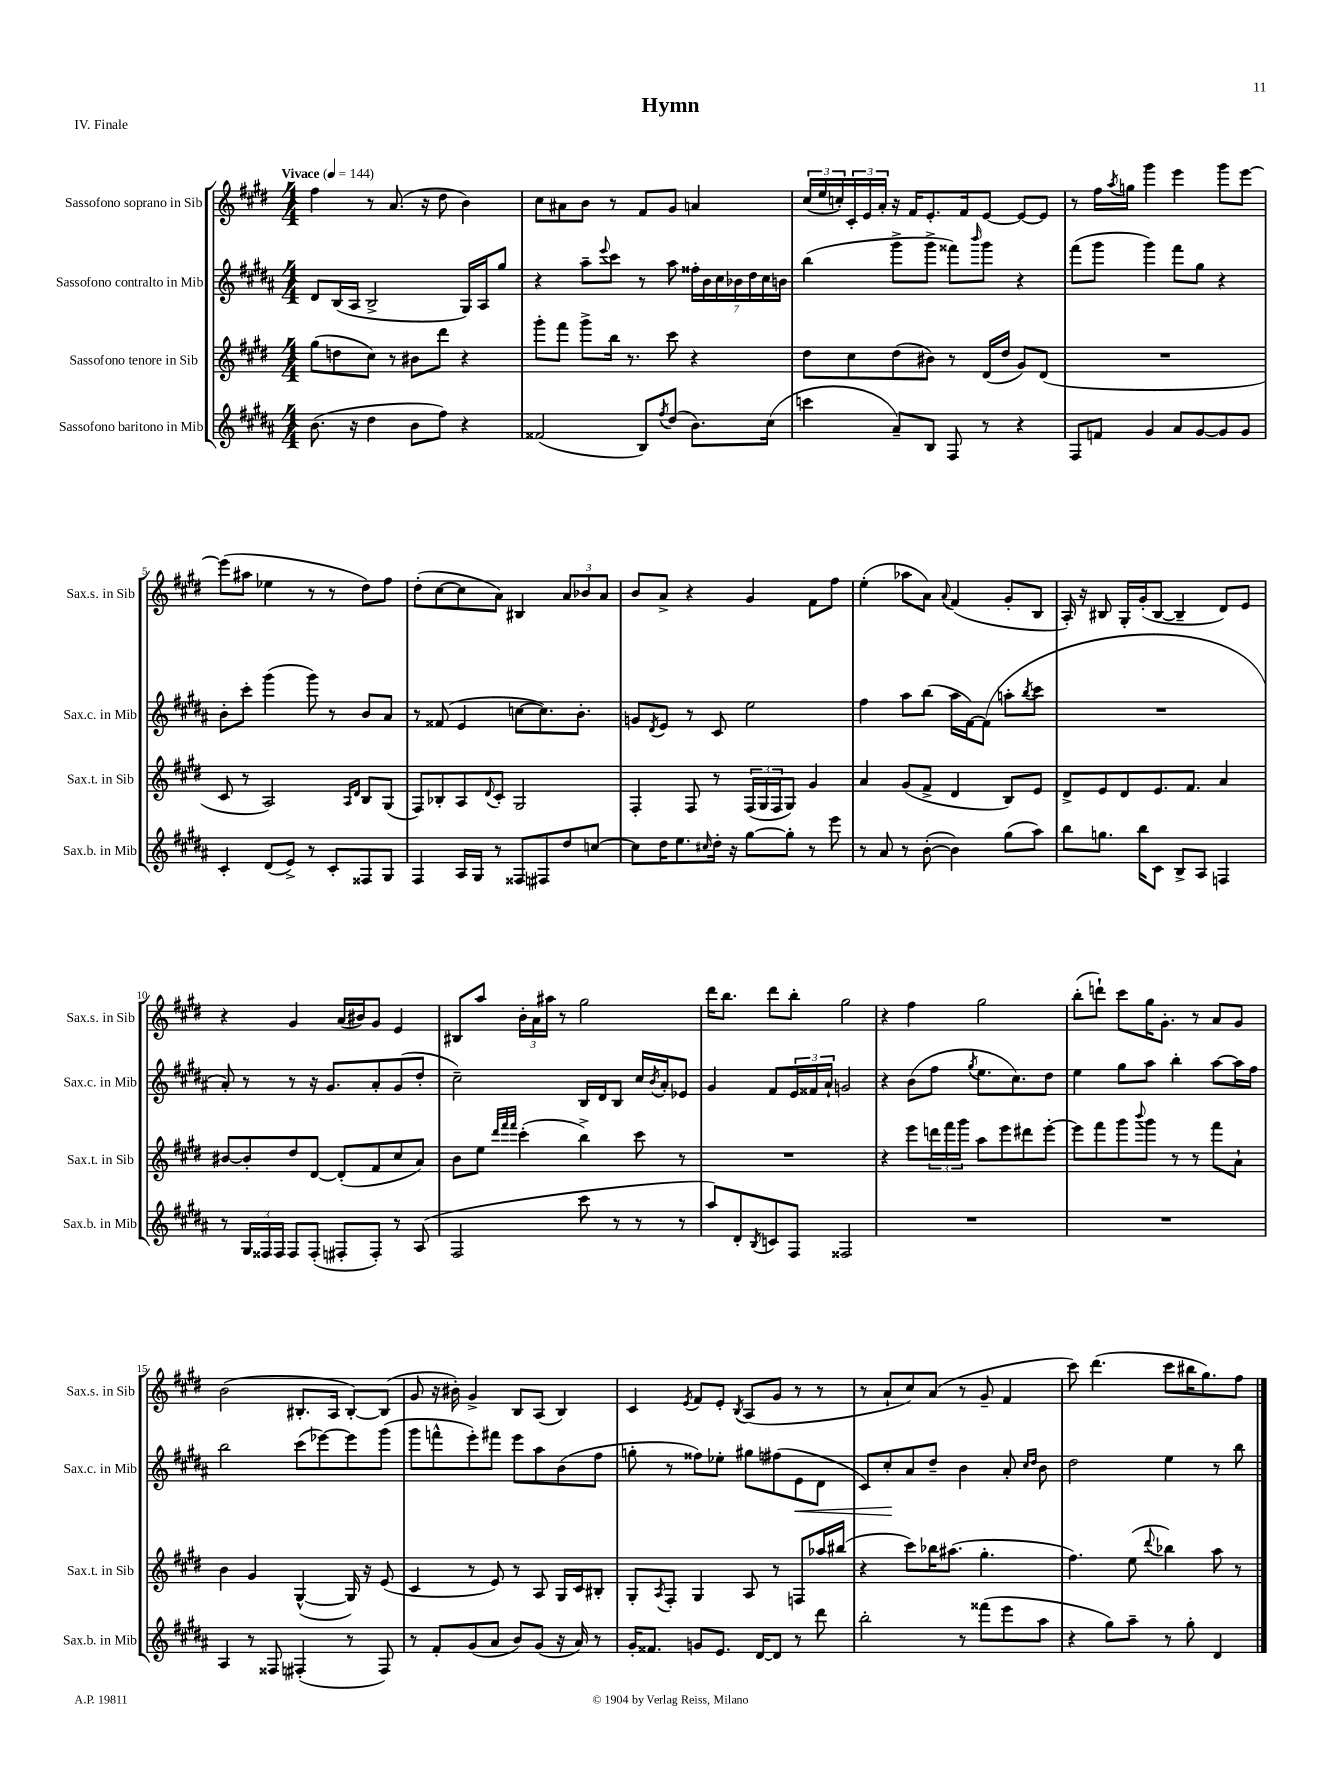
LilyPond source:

\header { title = "Hymn" piece = "IV. Finale" }
<<
\new StaffGroup <<
\new Staff = "s0" \with { instrumentName = "Sassofono soprano in Sib" shortInstrumentName = "Sax.s. in Sib" } {
    \clef treble \key e \major \numericTimeSignature \time 4/4 \tempo "Vivace" 4 = 144
    fis''4 r8 a'8.( r16 dis''8 b'4) |
    cis''8 ais'8 b'8 r8 fis'8 gis'8 a'4 |
    \tuplet 3/2 { cis''16( e''16 c''16-.) } \tuplet 3/2 { cis'16-. e'16 a'16-. } r16 fis'16 e'8.-. fis'16 e'8~ e'8~ e'8 |
    r8 fis''16 \acciaccatura { a''8 } g''16 gis'''4 e'''4 gis'''8 e'''8~ |
    e'''8( ais''8 ees''4 r8 r8 dis''8) fis''8 |
    dis''8-.( cis''8~ cis''8 a'8) bis4 \tuplet 3/2 { a'8 bes'8 a'8 } |
    b'8 a'8-> r4 gis'4 fis'8 fis''8 |
    e''4-.( aes''8 a'8) \appoggiatura { a'8 } fis'4( gis'8-. b8 |
    a16-.) r16 bis8 gis16-. gis'16-.( bis8~ bis4-- dis'8) e'8 |
    r4 gis'4 a'16( bis'16) gis'8 e'4 |
    bis8 a''8 \tuplet 3/2 { b'16-. a'16 ais''16 } r8 gis''2 |
    dis'''16 b''8. dis'''8 b''8-. gis''2 |
    r4 fis''4 gis''2 |
    b''8-.( d'''8-!) cis'''8 gis''16 gis'8.-. r8 a'8 gis'8 |
    b'2( bis8.-. a16 bis8~-.) bis8( |
    gis'8 r16 bis'16-.) gis'4-> b8 a8( b4) |
    cis'4 \acciaccatura { e'8 } fis'8 e'8-. \acciaccatura { b8 } a8( gis'8 r8 r8 |
    r8 a'8-! cis''8) a'8( r8 gis'8-- fis'4 |
    cis'''8) dis'''4.( cis'''8 bis''16 gis''8.) fis''8 \bar "|." |
}
\new Staff = "s1" \with { instrumentName = "Sassofono contralto in Mib" shortInstrumentName = "Sax.c. in Mib" } {
    \clef treble \key b \major \numericTimeSignature \time 4/4
    dis'8 b16( ais16 b2-> gis16) ais16 gis''8 |
    r4 ais''8-- \appoggiatura { e'''8 } cis'''8 r8 ais''8 \tuplet 7/4 { fisis''16-. b'16 cis''16 bes'16 dis''16 cis''16 b'16 } |
    b''4( gis'''8-> gis'''8-> fisis'''8) \grace { b'''16 } gis'''8 r4 |
    fis'''8( gis'''8 gis'''4) fis'''8 gis''8 r4 |
    b'8-. cis'''8-. gis'''4( gis'''8) r8 b'8 ais'8 |
    r8 fisis'8( e'4 c''8~ c''8.) b'8.-. |
    g'8 \acciaccatura { dis'8 } e'8 r8 cis'8 e''2 |
    fis''4 ais''8 b''8( ais''16 fis'16~) fis'8( a''8-. \acciaccatura { b''8 } cis'''8 |
    R1 |
    ais'8-.) r8 r8 r16 gis'8. ais'8-. gis'8( dis''8-. |
    cis''2--) b16 dis'16 b8 cis''16 \acciaccatura { b'8 } ais'16-. ees'8 |
    gis'4 fis'8 \tuplet 3/2 { e'16 fisis'16 ais'16-! } g'2 |
    r4 b'8( fis''8 \acciaccatura { gis''8 } e''8. cis''8.) dis''8 |
    e''4 gis''8 ais''8 b''4-. ais''8~ ais''16 fis''16 |
    b''2 cis'''8( ees'''8~) ees'''8 gis'''8( |
    gis'''8 f'''8-^ e'''8-.) fis'''8 e'''8 ais''8 b'8( fis''8 |
    g''8-. r8 fisis''8) ees''8-. gis''8 fis''8( e'8\< dis'8 |
    cis'8) cis''8-.\! ais'8 dis''8-- b'4 ais'8-. \grace { cis''16 dis''16 } b'8 |
    dis''2 e''4 r8 b''8 \bar "|." |
}
\new Staff = "s2" \with { instrumentName = "Sassofono tenore in Sib" shortInstrumentName = "Sax.t. in Sib" } {
    \clef treble \key e \major \numericTimeSignature \time 4/4
    gis''8( d''8 cis''8) r8 bis'8 dis'''8 r4 |
    gis'''8-. fis'''8 gis'''8-> b''16 r8. cis'''8 r4 |
    dis''8 cis''8 dis''8( bis'8) r8 dis'16( dis''16 gis'8) dis'8( |
    R1 |
    cis'8 r8 a2) \grace { a16 dis'16 } b8 gis8( |
    fis8) bes8-. a8 \appoggiatura { dis'8 } cis'8-. gis2 |
    fis4-. fis8 r8 \tuplet 3/2 { fis16( gis16 fis16 } gis8) gis'4 |
    a'4 gis'8( fis'8-> dis'4 b8) e'8 |
    dis'8-> e'8 dis'8 e'8. fis'8. a'4 |
    bis'8~ bis'8-. dis''8 dis'8~ dis'8-.( fis'8 cis''8 a'8) |
    b'8 e''8 \grace { dis'''32 fis'''32 fis'''32 } cis'''4-.( b''4->) cis'''8 r8 |
    R1 |
    r4 e'''8 \tuplet 3/2 { d'''16 fis'''16 gis'''16 } a''8 e'''8 dis'''8 e'''8~-. |
    e'''8 fis'''8 gis'''8 \appoggiatura { b'''8 } gis'''8 r8 r8 fis'''8 a'8-! |
    b'4 gis'4 gis4~-^( gis16) r16 e'8( |
    cis'4 r8 e'8) r8 a8 gis16 cis'16 bis8-. |
    gis8-. \acciaccatura { a8 } fis8-. gis4 a8 r8 f8 aes''16 bis''16( |
    r4 cis'''8) bes''16 ais''8.( gis''4.-. |
    fis''4.) e''8( \appoggiatura { dis'''8 } bes''4) a''8 r8 \bar "|." |
}
\new Staff = "s3" \with { instrumentName = "Sassofono baritono in Mib" shortInstrumentName = "Sax.b. in Mib" } {
    \clef treble \key b \major \numericTimeSignature \time 4/4
    b'8.( r16 dis''4 b'8 fis''8) r4 |
    fisis'2( b8) \acciaccatura { fis''8 } dis''8( b'8.) cis''16( |
    c'''4 ais'8--) b8 fis8 r8 r4 |
    fis8 f'8 gis'4 ais'8 gis'8~ gis'8 gis'8 |
    cis'4-. dis'8( e'8->) r8 cis'8-. fisis8 gis8 |
    fis4 ais16 gis16 r8 fisis8 fis8 dis''8 c''8~ |
    c''8 dis''16 e''8. \grace { cis''16 } dis''16-. r16 gis''8~ gis''8-. r8 e'''8 |
    r8 ais'8 r8 b'8~-.( b'4) gis''8( ais''8) |
    b''8 g''8. b''16 cis'8 b8-> ais8 f4 |
    r8 \tuplet 3/2 { gis16 fisis16 fisis16 } fisis8 fisis8-.( fis8-. fis8-.) r8 ais8( |
    fis2 cis'''8 r8 r8 r8 |
    ais''8) dis'8-. \acciaccatura { b8 } c'8 fis8 fisis2 |
    R1 |
    R1 |
    ais4 r8 fisis8 fis4-.( r8 fis8) |
    r8 fis'8-. gis'8( ais'8 b'8) gis'8( r16 ais'16) r8 |
    gis'16-. fisis'8. g'8 e'8. dis'16~ dis'8 r8 dis'''8 |
    b''2-. r8 fisis'''8( e'''8 ais''8 |
    r4 gis''8) ais''8-- r8 gis''8-. dis'4 \bar "|." |
}
>>
>>
